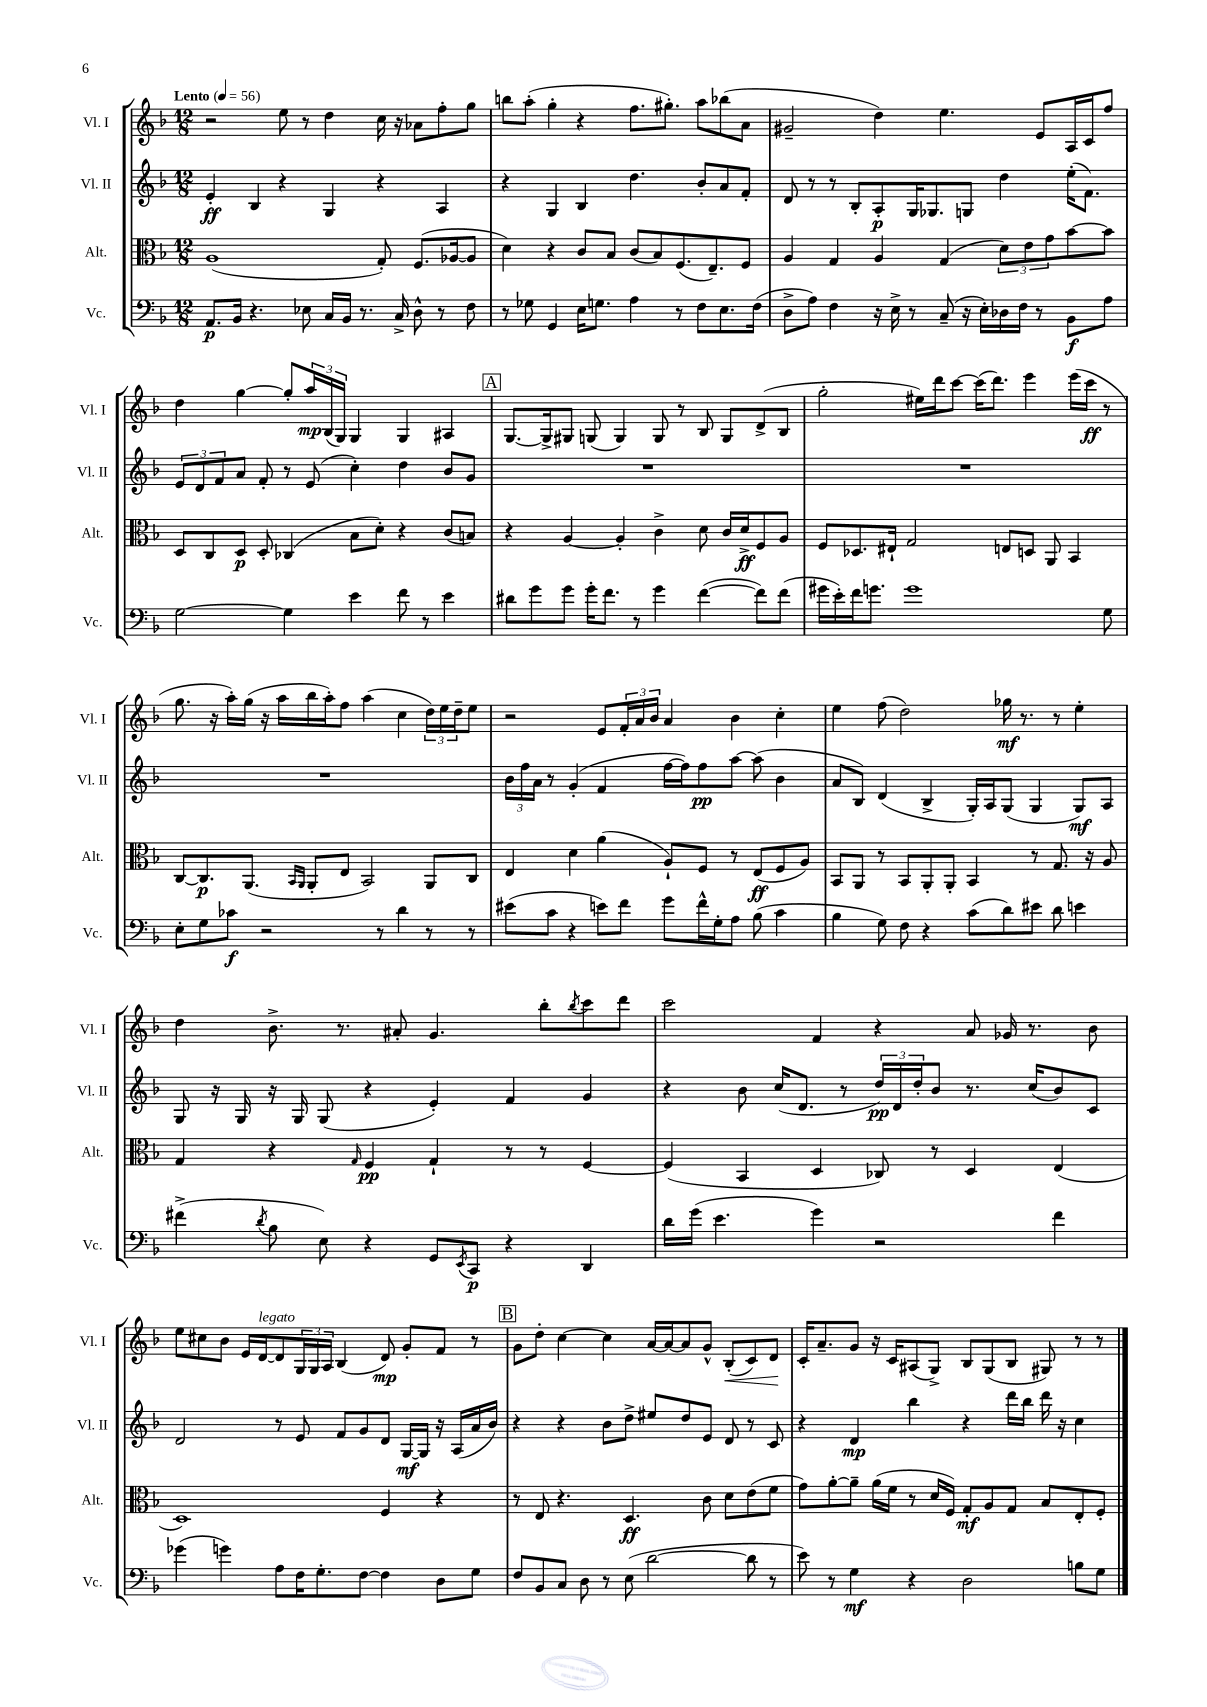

**kern	**kern	**kern	**kern
*staff4	*staff3	*staff2	*staff1
*clefF4	*clefC3	*clefG2	*clefG2
*k[b-]	*k[b-]	*k[b-]	*k[b-]
*M12/8	*M12/8	*M12/8	*M12/8
*MM56	*MM56	*MM56	*MM56
8.AA	(1A	4e'	2r
16BB-	.	.	.
4.r	.	4B-	.
.	.	4r	8ee
8E-	.	.	8r
16C	.	4G	4dd
16BB-	.	.	.
8.r	.	.	.
.	8G')	4r	16cc
16C^	.	.	16r
8D^^	(8.F	.	8a-
8r	.	4A	8ff'
.	[16A-	.	.
8F	8A-]	.	8gg
=	=	=	=
8r	4d)	4r	8bb
8G-	.	.	(8aa'
4GG	4r	4G	4gg'
16E	8c	4B-	4r
8.G	.	.	.
.	8B-	.	.
4A	(8c	4.dd	8.ff
.	8B-)	.	.
.	.	.	8.gg#')
8r	(8.F	.	.
8F	.	8b-'	8aa
.	8.E~)	.	.
8.E	.	8a	(8bb-
.	8F	8f'	8a
(16F	.	.	.
=	=	=	=
8D^	4A	8d	2g#~
8A)	.	8r	.
4F	4G	8r	.
.	.	8B-'	.
16r	4A	8A'	4dd)
16E^	.	.	.
8r	.	16G	.
.	.	8.G-	.
(8C~	(4G	.	4.ee
16r	.	8G	.
16E')	.	.	.
16D-	12d)	4dd	.
16F	.	.	.
.	12e	.	.
8r	.	.	8e
.	12g	.	.
8BB-	[8b-	(16ee'	16A
.	.	8.f)	16c
8A	8b-]	.	8ff
=	=	=	=
[2G	8D	12e	4dd
.	.	12d	.
.	8C	.	.
.	.	12f	.
.	8D	8a	[4gg
.	8D'	8f'	.
4G]	(4C-	8r	8gg']
.	.	(8e	24aa
.	.	.	(24B-
.	.	.	24G)
4e	8B-	4cc')	4G
.	8d')	.	.
8f	4r	4dd	4G
8r	.	.	.
4e	(8c	8b-	4A#
.	8B)	8g	.
=	=	=	=
8d#	4r	1.r	[8.G
8g	.	.	.
.	.	.	16G^]
8g	[4A	.	8G#
16g'	.	.	(8G
8.f	.	.	.
.	4A']	.	4G)
8r	.	.	.
4g	4c^	.	8G
.	.	.	8r
([4f	8d	.	8B-
.	16c	.	8G
.	16d^	.	.
8f])	8F	.	(8d^
(8f	8A	.	8B-
=	=	=	=
16g#	8F	1.r	2gg'
16e')	.	.	.
16f	8.D-	.	.
8.g	.	.	.
.	16E#`	.	.
1g	2G	.	.
.	.	.	16ee#)
.	.	.	16ddd
.	.	.	[8ccc
.	.	.	(16ccc]
.	.	.	8.ddd)
.	8E	.	.
.	8D	.	4eee
.	8AA	.	.
.	4BB-	.	(16eee
.	.	.	16ccc
8G	.	.	8r
=	=	=	=
8E'	[8C	1.r	8.gg
8G	8.C]	.	.
.	.	.	16r
8c-	.	.	16aa')
.	(8.AA	.	(16gg
2r	.	.	16r
.	.	.	16aa
.	16qqBB-	.	.
.	16qqAA	.	.
.	8AA'	.	16bb-
.	.	.	16aa')
.	8E	.	8ff
.	2BB-)	.	(4aa
8r	.	.	.
4d	.	.	4cc
8r	8AA	.	24dd)
.	.	.	24ee
.	.	.	24dd~
8r	8C	.	8ee
=	=	=	=
(8e#	4E	24b-	2r
.	.	24ff	.
.	.	24a	.
8c	.	8r	.
4r	4d	(4g'	.
8e)	(4a	4f	8e
8f	.	.	24f'
.	.	.	24a
.	.	.	24b-
8g	8A`)	[16ff	4a
.	.	16ff])	.
16f^^	8F	8ff	.
16G'	.	.	.
8A	8r	[8aa	4b-
(8B-	(8E	(8aa]	.
4c	8F	4b-	4cc'
.	8A)	.	.
=	=	=	=
4B-	8BB-	8a	4ee
.	8AA	8B-)	.
8G)	8r	(4d	(8ff
8F	8BB-	.	2dd)
4r	8AA'	4B-^	.
.	8AA'	.	.
(8c	4BB-	16G')	.
.	.	16A	.
8d)	.	(8G	16gg-
.	.	.	8.r
8e#	8r	4G	.
8d	8.G	.	8r
4e	.	8G)	4ee'
.	16r	.	.
.	8A	8A	.
=	=	=	=
(4f#^	4G	8G	4dd
.	.	16r	.
.	.	16G	.
8qd	.	.	.
8B-	4r	16r	8.b-^
.	.	16G	.
8E)	.	(8G	.
.	.	.	8.r
.	16qqG	.	.
4r	4F	4r	.
.	.	.	8a#'
8GG	4G`	4e')	4.g
8qEE	.	.	.
8CC	.	.	.
4r	8r	4f	.
.	8r	.	8bb-'
.	.	.	8qbb-
4DD	[4F	4g	8ccc
.	.	.	8ddd
=	=	=	=
16d	(4F]	4r	2ccc
(16g	.	.	.
4.e	.	.	.
.	4BB-	8b-	.
.	.	(16cc	.
.	.	8.d	.
4g)	4D	.	4f
.	.	8r	.
2r	8C-)	24dd)	4r
.	.	24d	.
.	.	24dd'	.
.	8r	8b-	.
.	4D	8.r	8a
.	.	.	16g-
.	.	(16cc	8.r
4f	(4E	8b-)	.
.	.	8c	8b-
=	=	=	=
(4g-	1D)	2d	8ee
.	.	.	8cc#
4g)	.	.	8b-
.	.	.	16e
.	.	.	[16d
8A	.	8r	8d]
16F	.	8e	24G
.	.	.	24G
8.G'	.	.	.
.	.	.	24A
.	.	8f	(4B-
[8F	.	8g	.
4F]	4F	8d	8d)
.	.	[16G	8g'
.	.	16G]	.
8D	4r	16r	8f
.	.	(16A	.
8G	.	16a	8r
.	.	16b-)	.
=	=	=	=
8F	8r	4r	8g
8BB-	8E	.	8dd'
8C	4.r	4r	[4cc
8D	.	.	.
8r	.	8b-	4cc]
(8E	4.D	8dd^	.
[2d	.	8ee#	[16a
.	.	.	16a_
.	.	8dd	8a]
.	8c	8e	8g^^
.	8d	8d	(8B-'
8d]	(8e	8r	8c)
8r	8f	8c	8d
=	=	=	=
8e)	8g)	4r	16c'
.	.	.	8.a~
8r	[8a'	.	.
4G	8a~]	4d	8g
.	(16a	.	16r
.	16f	.	16c
4r	8r	4bb-	(8A#
.	16d	.	8G^)
.	16F)	.	.
2D	8G'	4r	8B-
.	8A	.	(8G
.	8G	16ddd	8B-
.	.	16bb-	.
.	8B-	16ddd	8G#)
.	.	16r	.
8B	8E'	4cc	8r
8G	8F'	.	8r
==	==	==	==
*-	*-	*-	*-
